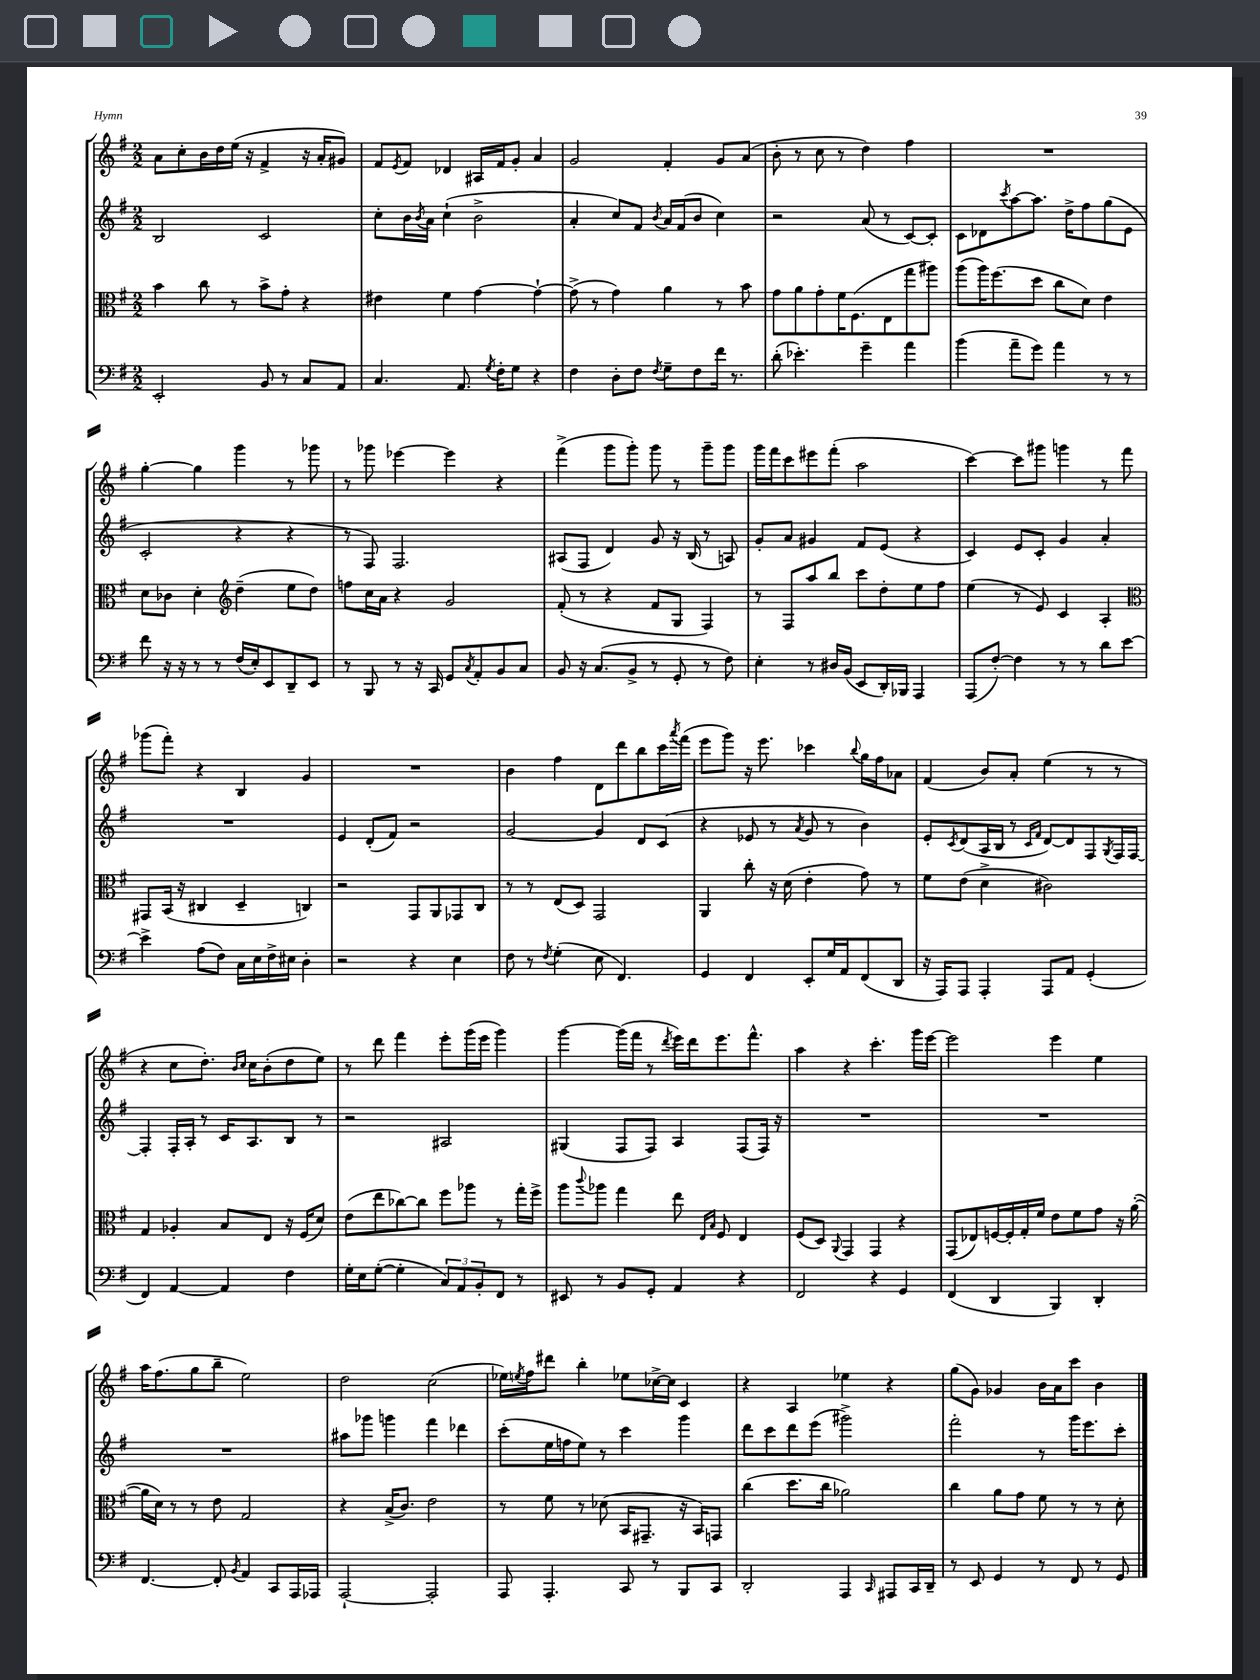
<<
\new StaffGroup <<
\new Staff = "s0" {
    \clef treble \key g \major \numericTimeSignature \time 2/2
    a'8 c''8-. b'16 d''16 e''16( r16 fis'4-> r16 a'16-. gis'8) |
    fis'8 \acciaccatura { e'8 } fis'8 des'4 ais16 fis'16 g'8-. a'4 |
    g'2 fis'4-. g'8 a'8( |
    b'8-. r8 c''8 r8 d''4) fis''4 |
    R1 |
    g''4~-. g''4 g'''4 r8 ges'''8 |
    r8 ges'''8 ees'''4~ ees'''4 r4 |
    fis'''4->( g'''8 g'''8-.) g'''8 r8 g'''8-- g'''8 |
    g'''16 fis'''16 c'''8 eis'''8 fis'''8-.( a''2 |
    c'''4~) c'''8 gis'''8 g'''4 r8 fis'''8 |
    ges'''8( fis'''8-.) r4 b4 g'4 |
    R1 |
    b'4 fis''4 d'8 d'''8 b''8 c'''16 \acciaccatura { a'''8 } fis'''16( |
    e'''8 g'''8) r16 e'''8. ces'''4 \appoggiatura { b''8 } g''16 fis''16 aes'8 |
    fis'4( b'8) a'8-. e''4( r8 r8 |
    r4 c''8 d''8.-.) \grace { b'16 c''16 } c''16 b'8-.( d''8 e''8) |
    r8 d'''8 fis'''4 e'''8-. g'''16( e'''16 g'''4) |
    g'''4~ g'''16( fis'''16 r8 \acciaccatura { d'''8 } e'''16) d'''16 e'''8. fis'''8.-^ |
    a''4 r4 c'''4.-. g'''16 e'''16~ |
    e'''2 e'''4 e''4 |
    a''16 fis''8.( g''8 b''8-- e''2) |
    d''2 c''2( |
    ees''16) \acciaccatura { e''8 } fis''16 dis'''8 b''4-. ees''8 ces''16~-> ces''16 c'4 |
    r4 a4 ees''4 r4 |
    g''8( g'8) ges'4 b'16 a'16 c'''8 b'4 \bar "|." |
}
\new Staff = "s1" {
    \clef treble \key g \major \numericTimeSignature \time 2/2
    b2 c'2 |
    c''8-. b'16 \acciaccatura { b'8 } a'16 c''4-!( b'2-> |
    a'4-. c''8) fis'8 \acciaccatura { b'8 } a'16 fis'16( b'8 c''4) |
    r2 a'8( r8 c'8~) c'8-. |
    c'8 des'8 \acciaccatura { c'''8 } a''8~ a''8. d''16-> fis''8 g''8( e'8 |
    c'2-. r4 r4 |
    r8 fis8) fis2. |
    ais8( fis8 d'4) g'8 r16 b16( r8 a8) |
    g'8-. a'8 gis'4 fis'8 e'8( r4 |
    c'4) e'8 c'8-. g'4 a'4-. |
    R1 |
    e'4 d'8-.( fis'8) r2 |
    g'2~ g'4 d'8 c'8( |
    r4 ees'8 r8 \acciaccatura { a'8 } g'8 r8 b'4) |
    e'8-. \acciaccatura { c'8 } d'8( a16 b16 r8 \grace { c'16 fis'16 } d'8~) d'8 fis8 \acciaccatura { g8 } fis16 fis16~ |
    fis4-. fis16-. a16-. r8 c'16 a8. b8 r8 |
    r2 ais2 |
    gis4( fis8 fis8) a4 fis8( fis16) r16 |
    R1 |
    R1 |
    R1 |
    ais''8 ges'''8 g'''4 fis'''4 des'''4 |
    c'''8-.( e''16 f''16 e''8) r8 c'''4 g'''4 |
    d'''8 c'''8 d'''8 e'''8( gis'''2->) |
    fis'''2-. r8 g'''16 e'''8. c'''8-. \bar "|." |
}
\new Staff = "s2" {
    \clef alto \key g \major \numericTimeSignature \time 2/2
    b'4 c''8 r8 b'8-> g'8-. r4 |
    eis'4 fis'4 g'4~ g'4~-! |
    g'8->( r8 g'4) a'4 r8 b'8 |
    g'8 a'8 g'8-. fis'16 fis8.( e8 g''8 ais''8) |
    a''8( a''16) fis''8.( d''8 c''8 d'8) e'4 |
    d'8 ces'8 d'4-. \clef treble d''4--( e''8 d''8) |
    f''8 c''16 a'16 r4 g'2 |
    fis'8-.( r8 r4 fis'8 g8 fis4) |
    r8 fis8 a''8 b''8 c'''8 d''8-. e''8 fis''8 |
    e''4( r8 e'8) c'4 a4-. |
    \clef alto gis,8 b,16( r16 cis4 d4-- c4) |
    r2 g,8 a,8 ges,8 c8 |
    r8 r8 e8( d8) g,2 |
    a,4 c''8-. r16 d'16( e'4-. g'8) r8 |
    fis'8 e'8( d'4-> cis'2) |
    g4 aes4-. b8 e8 r16 fis16( d'8) |
    e'8( e''8 ces''8~) ces''8 fis''8 aes''8 r8 g''16-. fis''16-> |
    a''8 \appoggiatura { c'''8 } aes''8 g''4 e''8 \grace { e16 b16 } fis8 e4 |
    fis8( d8) \appoggiatura { a,8 } g,4 g,4 r4 |
    g,8( ees8) f16~ f16-. g16-. fis'16 e'8 fis'8 g'8 r16 a'16~-.( |
    a'16 d'16) r8 r8 e'8 g2 |
    r4 b16->( c'8.) e'2 |
    r8 fis'8 r8 des'8( b,16 gis,8.-- r16 b,16) g,8 |
    c''4( d''8. c''16 aes'2) |
    c''4 a'8 g'8 fis'8 r8 r8 d'8-. \bar "|." |
}
\new Staff = "s3" {
    \clef bass \key g \major \numericTimeSignature \time 2/2
    e,2-. b,8 r8 c8 a,8 |
    c4. a,8. \acciaccatura { g8 } fis16-. g8 r4 |
    fis4 d8-. fis8 \acciaccatura { fis8 } g8-- fis8 fis'16 r8. |
    d'8-.( ees'4.-.) g'4-- a'4 |
    b'4( a'8-- g'8) a'4 r8 r8 |
    fis'8 r16 r16 r8 r8 fis16( e16-.) e,8 d,8-- e,8 |
    r8 b,,8 r8 r16 c,16 g,8 \acciaccatura { c8 } a,8-. b,8 c8 |
    b,8 r16 c8.( b,8-> r8 g,8-. r8 fis8) |
    e4-. r8 dis16 b,16( e,8 d,16-.) bes,,16 a,,4 |
    a,,8( fis8~-.) fis4 r8 r8 d'8 e'8~ |
    e'4-> a8( fis8) c16 e16 fis16-> eis16 d4-. |
    r2 r4 e4 |
    fis8 r8 \acciaccatura { fis8 } g4-.( e8 fis,4.) |
    g,4 fis,4 e,8-. g16 a,16 fis,8( d,8 |
    r16 a,,16) a,,8 a,,4-. a,,8 a,8 g,4-.( |
    fis,4) a,4~ a,4 fis4 |
    g16-. e16 g8~-.( g4-. \tuplet 3/2 { c8) a,8 b,8-. } fis,8 r8 |
    eis,8 r8 b,8 g,8-. a,4 r4 |
    fis,2 r4 g,4 |
    fis,4( d,4 b,,4) d,4-. |
    fis,4.~ fis,8-. \acciaccatura { b,8 } a,4 c,8 a,,16 aes,,16 |
    a,,2~-! a,,2-. |
    a,,8 a,,4.-. c,8 r8 b,,8 c,8 |
    d,2-. a,,4 \grace { c,16 } ais,,8 c,16 d,16-- |
    r8 e,8 g,4 r8 fis,8 r8 g,8 \bar "|." |
}
>>
>>
\layout { \context { \Score \remove "Bar_number_engraver" } }
